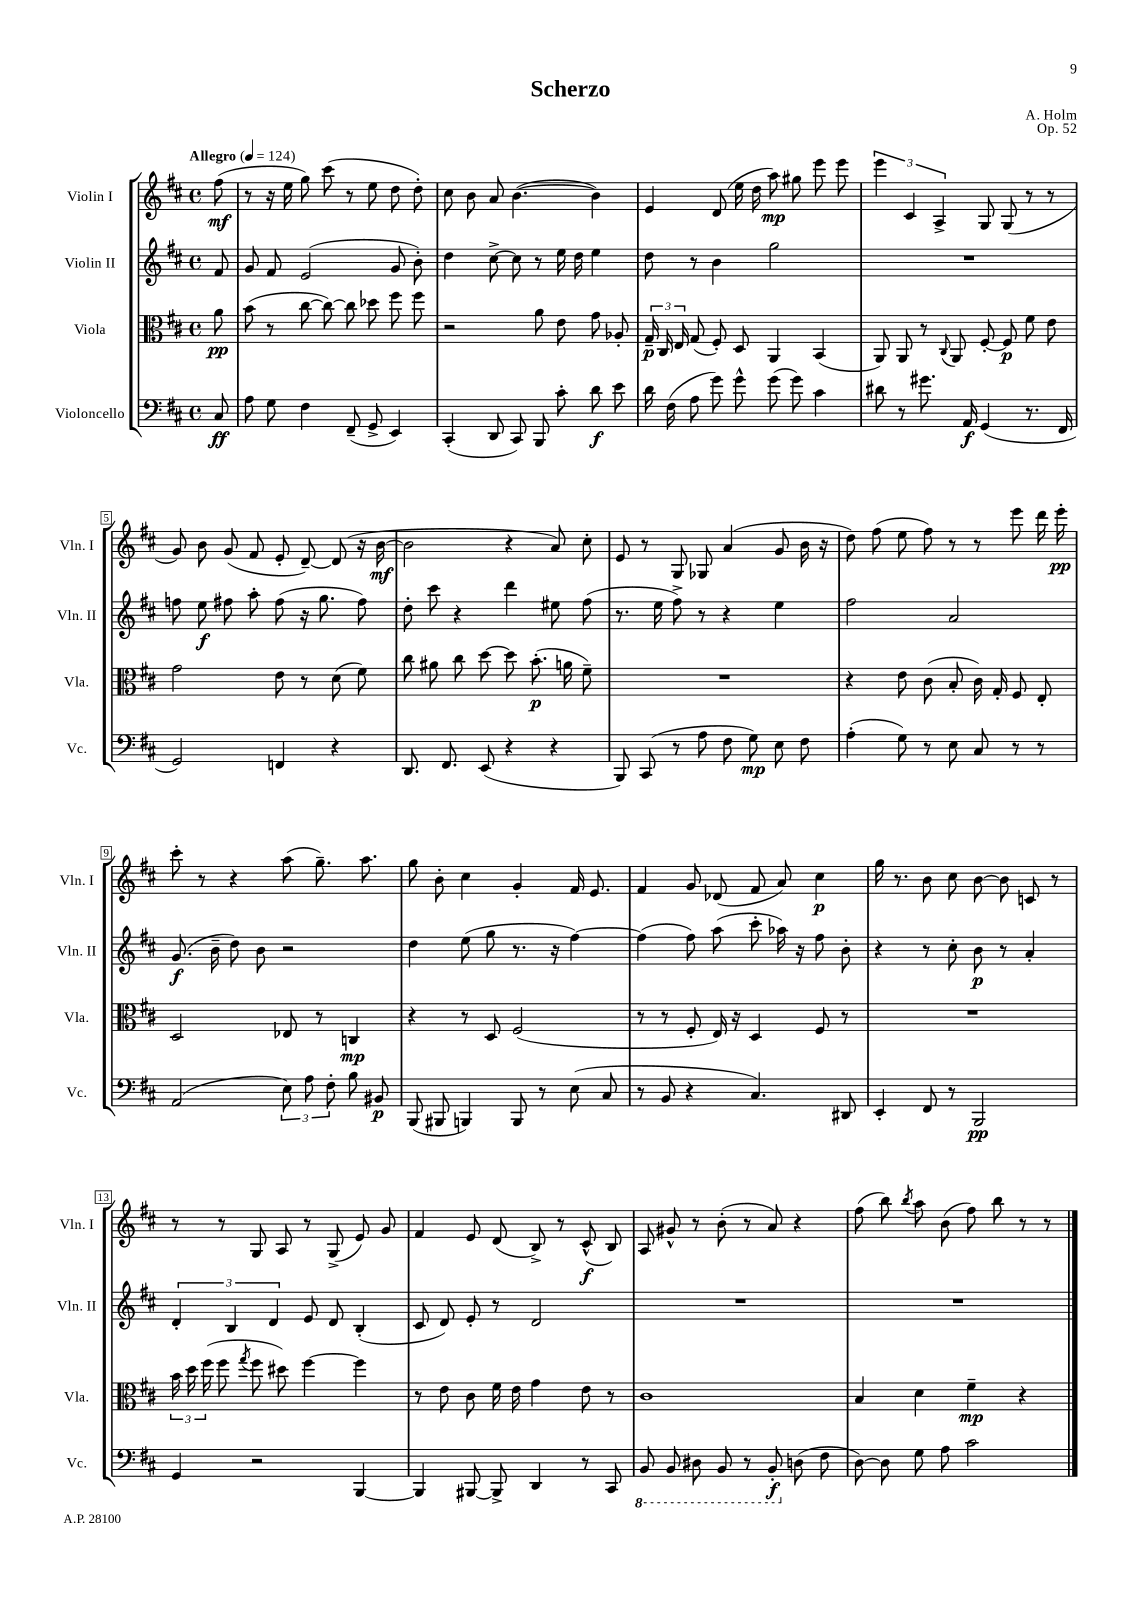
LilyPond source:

\header { title = "Scherzo" composer = "A. Holm" opus = "Op. 52" }
<<
\new StaffGroup <<
\new Staff = "s0" \with { instrumentName = "Violin I" shortInstrumentName = "Vln. I" } {
    \clef treble \key d \major \defaultTimeSignature \time 4/4 \partial 8 \tempo "Allegro" 4 = 124
    \autoBeamOff fis''8\mf( |
    r8 r16 e''16 g''8) cis'''8( r8 e''8 d''8 d''8-.) |
    cis''8 b'8 a'8 b'4.~( b'4) |
    e'4 d'8( e''16 d''16 a''8\mp) gis''8 e'''8 e'''8 |
    \tuplet 3/2 { e'''4 cis'4 a4-> } g8 g8( r8 r8 |
    g'8) b'8 g'8( fis'8 e'8-. d'8~--) d'8( r16 b'16~\mf |
    b'2 r4 a'8) cis''8-. |
    e'8 r8 g8 ges8 a'4( g'8 b'16 r16 |
    d''8) fis''8( e''8 fis''8) r8 r8 e'''8 d'''16 e'''16-.\pp |
    cis'''8-. r8 r4 a''8( g''8.--) a''8. |
    g''8 b'8-. cis''4 g'4-. fis'16 e'8. |
    fis'4 g'8 des'8( fis'8 a'8) cis''4\p |
    g''16 r8. b'8 cis''8 b'8~ b'8 c'8 r8 |
    r8 r8 g8 a8 r8 g8->( e'8) g'8 |
    fis'4 e'8 d'8( b8->) r8 cis'8-^\f( b8) |
    a8 gis'8-^ r8 b'8-.( r8 a'8) r4 |
    fis''8( b''8) \acciaccatura { b''8 } a''8 b'8( fis''8) b''8 r8 r8 \bar "|." |
}
\new Staff = "s1" \with { instrumentName = "Violin II" shortInstrumentName = "Vln. II" } {
    \clef treble \key d \major \defaultTimeSignature \time 4/4 \partial 8
    \autoBeamOff fis'8 |
    g'8 fis'8 e'2( g'8 b'8-.) |
    d''4 cis''8~-> cis''8 r8 e''16 d''16 e''4 |
    d''8 r8 b'4 g''2 |
    R1 |
    f''8 e''8\f fis''8 a''8-. fis''8( r16 g''8. fis''8) |
    d''8-. cis'''8 r4 d'''4 eis''8 fis''8( |
    r8. e''16 fis''8->) r8 r4 e''4 |
    fis''2 a'2 |
    g'8.\f( b'16-- d''8) b'8 r2 |
    d''4 e''8( g''8 r8. r16 fis''4~) |
    fis''4( fis''8) a''8( cis'''8-. aes''16) r16 fis''8 b'8-. |
    r4 r8 cis''8-. b'8\p r8 a'4-. |
    \tuplet 3/2 { d'4-. b4 d'4 } e'8 d'8 b4-.( |
    cis'8 d'8) e'8-. r8 d'2 |
    R1 |
    R1 \bar "|." |
}
\new Staff = "s2" \with { instrumentName = "Viola" shortInstrumentName = "Vla." } {
    \clef alto \key d \major \defaultTimeSignature \time 4/4 \partial 8
    \autoBeamOff a'8\pp |
    b'8( r8 cis''8~ cis''8~) cis''8 des''8 fis''8 fis''8 |
    r2 a'8 e'8 g'8 aes8-. |
    \tuplet 3/2 { g16--\p cis16 e16 } g8( fis8-.) d8 a,4 b,4( |
    a,8) a,8 r8 \appoggiatura { cis8 } a,8 fis8~-. fis8\p fis'8 e'8 |
    g'2 e'8 r8 d'8( fis'8) |
    cis''8 ais'8 cis''8 d''8~ d''8 b'8.-.\p( a'16 fis'8--) |
    R1 |
    r4 e'8 cis'8( b8-. cis'16) g16-. fis8 e8-. |
    d2 ees8 r8 c4\mp |
    r4 r8 d8 fis2( |
    r8 r8 fis8-. e16) r16 d4 fis8 r8 |
    R1 |
    \tuplet 3/2 { b'16 d''16 fis''16( } fis''8 \acciaccatura { g''8 } fis''8 dis''8) fis''4~ fis''4 |
    r8 e'8 cis'8 fis'16 e'16 g'4 e'8 r8 |
    cis'1 |
    b4 d'4 fis'4--\mp r4 \bar "|." |
}
\new Staff = "s3" \with { instrumentName = "Violoncello" shortInstrumentName = "Vc." } {
    \clef bass \key d \major \defaultTimeSignature \time 4/4 \partial 8
    \autoBeamOff cis8\ff |
    a8 g8 fis4 fis,8--( g,8-> e,4) |
    cis,4-.( d,8 cis,8) b,,8 cis'8-. d'8\f e'8 |
    d'16 fis16( a8 g'8) g'8-^ g'8( g'8) cis'4 |
    dis'8 r8 gis'8. a,16\f g,4( r8. fis,16 |
    g,2) f,4 r4 |
    d,8. fis,8. e,8( r4 r4 |
    b,,8) cis,8( r8 a8 fis8 g8\mp) e8 fis8 |
    a4-.( g8) r8 e8 cis8 r8 r8 |
    a,2( \tuplet 3/2 { e8) a8 fis8-. } b8 bis,8\p |
    b,,8( bis,,8 b,,4) b,,8 r8 e8( cis8 |
    r8 b,8 r4 cis4.) dis,8 |
    e,4-. fis,8 r8 b,,2\pp |
    g,4 r2 b,,4~ |
    b,,4 bis,,8~ bis,,8-> d,4 r8 cis,8 |
    \ottava #-1 b,,8 b,,8 dis,8 b,,8 r8 b,,8-.\f \ottava #0 d!8( fis8 |
    d8~) d8 g8 a8 cis'2 \bar "|." |
}
>>
>>
\layout { \context { \Score \override BarNumber.stencil = #(make-stencil-boxer 0.1 0.3 ly:text-interface::print) } }
